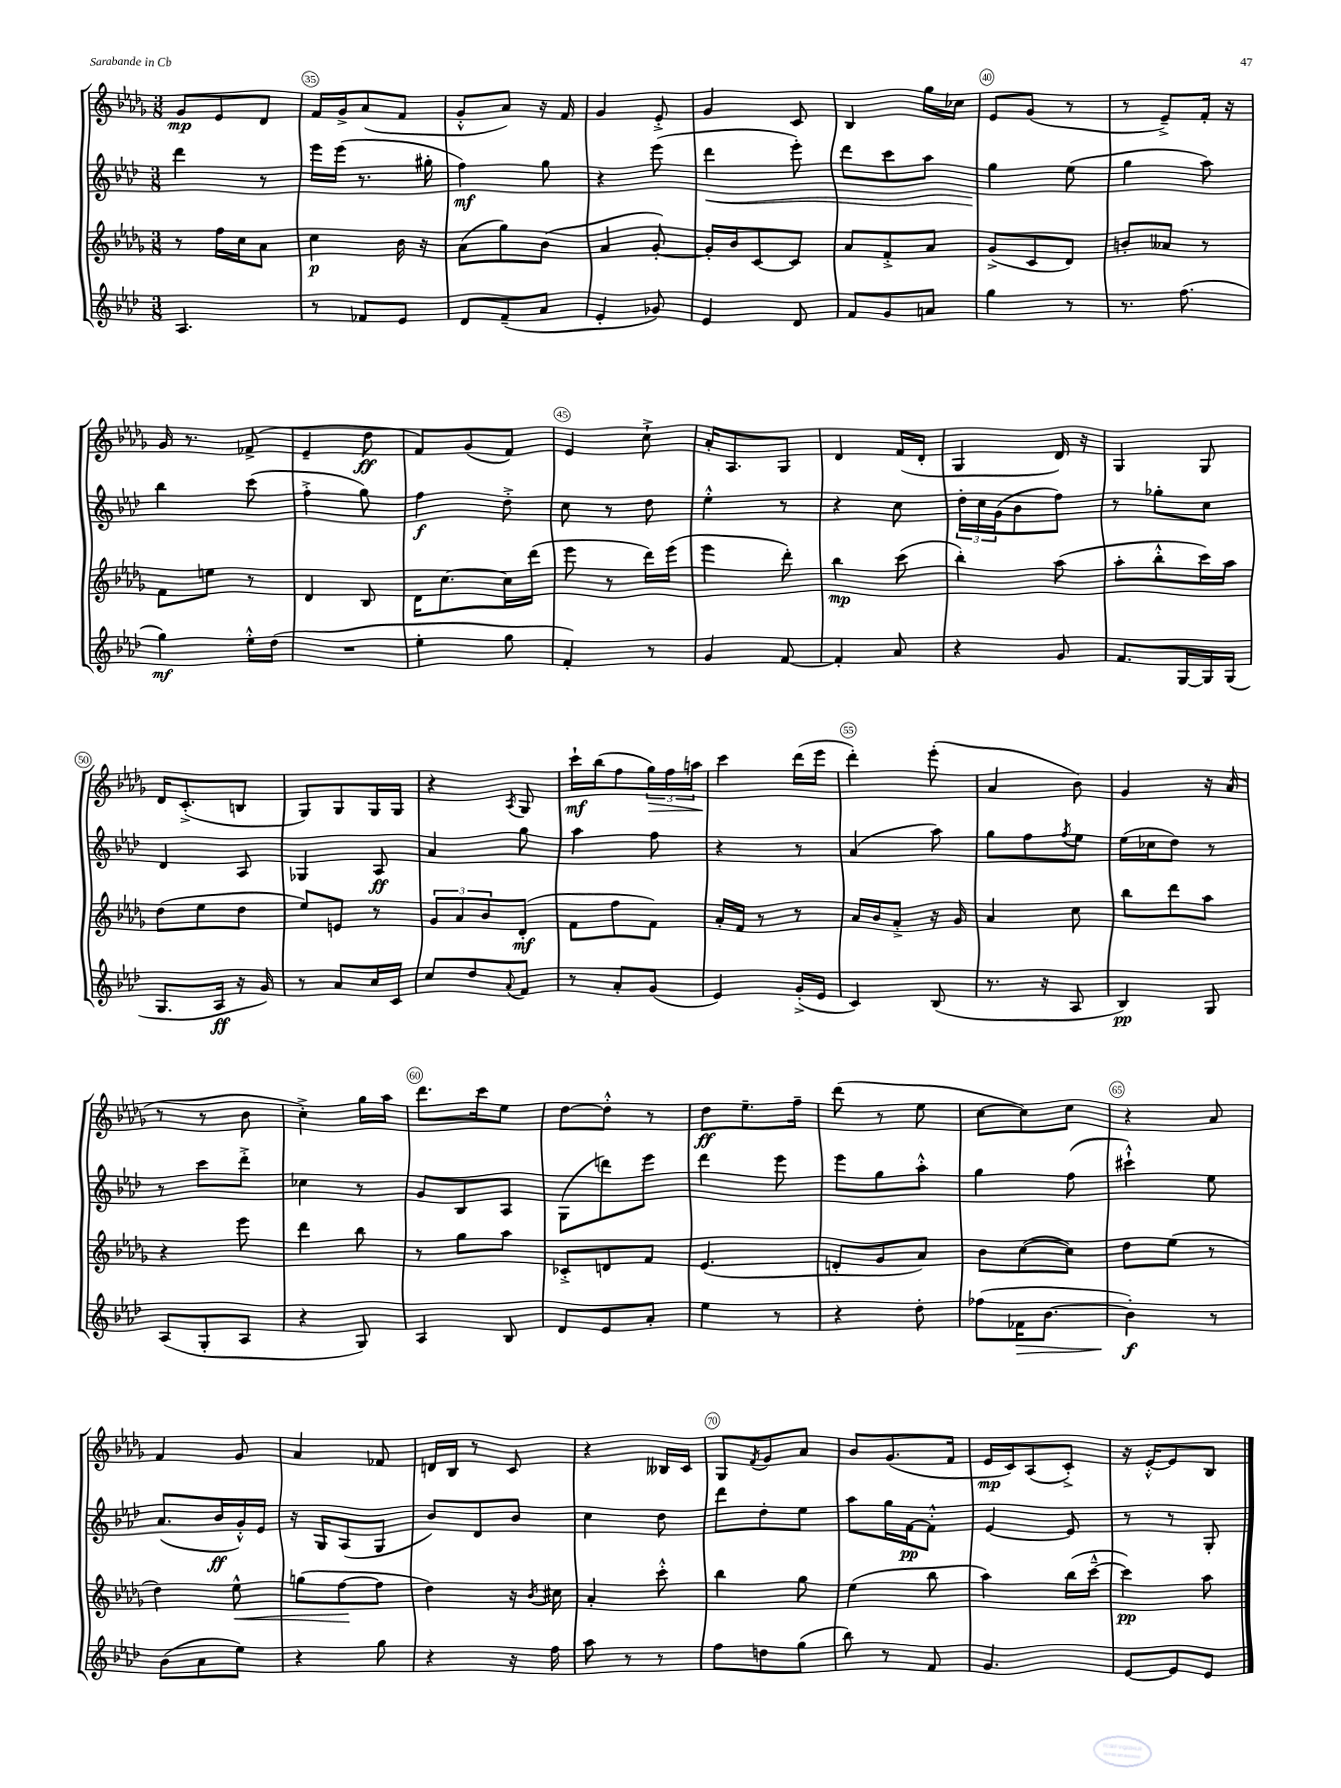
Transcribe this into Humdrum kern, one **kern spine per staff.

**kern	**dynam	**kern	**dynam	**kern	**dynam	**kern	**dynam
*part4	*part4	*part3	*part3	*part2	*part2	*part1	*part1
*staff4	*staff4	*staff3	*staff3	*staff2	*staff2	*staff1	*staff1
*clefG2	*	*clefG2	*	*clefG2	*	*clefG2	*
*k[b-e-a-d-]	*	*k[b-e-a-d-g-]	*	*k[b-e-a-d-]	*	*k[b-e-a-d-g-]	*
*M3/8	*	*M3/8	*	*M3/8	*	*M3/8	*
=34	=34	=34	=34	=34	=34	=34	=34
4.A-/	.	8r	.	4ddd-\	.	8g-/L	mp
.	.	16ff\LL	.	.	.	8e-/	.
.	.	16cc\J	.	.	.	.	.
.	.	8a-\J	.	8r	.	8d-/J	.
=35	=35	=35	=35	=35	=35	=35	=35
8r	.	4cc\	p	16eee-\LL	.	16f/LL	.
.	.	.	.	(16eee-\JJ	.	16g-^/J	.
8f-X/L	.	.	.	8.r	.	(8a-/	.
8e-/J	.	16b-\	.	.	.	8f/J	.
.	.	16r	.	16gg#X'\	.	.	.
=36	=36	=36	=36	=36	=36	=36	=36
8d-/L	.	(8a-\L	.	4ff\)	mf	8g-'^^/L	.
(8f~/	.	8gg-\)	.	.	.	8a-/J)	.
8a-/J	.	(8b-\J	.	8gg\	.	16r	.
.	.	.	.	.	.	16f/	.
=37	=37	=37	=37	=37	=37	=37	=37
4e-'/	.	4a-/	.	4r	.	4g-/	.
8g-X/)	.	[8g-'/)	.	(8eee-\	.	8e-'^/	.
=38	=38	=38	=38	=38	=38	=38	=38
!	!	!	!	!	!LO:HP:b	!	!
4e-/	.	16g-'/LL]	.	4ddd-\	<	4g-/	.
.	.	16b-/J	.	.	.	.	.
.	.	[8c/	.	.	.	.	.
8d-/	.	8c/J]	.	8eee-'\)	.	8c/	.
=39	=39	=39	=39	=39	=39	=39	=39
8f/L	.	8a-/L	.	8ddd-\L	.	4B-/	.
8g/	.	8f'^/	.	8ccc\	.	.	.
8an/J	.	8a-/J	.	8aa-\J	.	16gg-\LL	.
.	.	.	.	.	.	16cc-X\JJ	.
=40	=40	=40	=40	=40	=40	=40	=40
4gg\	.	(8g-^/L	.	4gg\	.	8e-/L	.
.	.	8c/	.	.	.	(8g-/J	.
8r	.	8d-/J)	.	(8ee-\	[	8r	.
=41	=41	=41	=41	=41	=41	=41	=41
8.r	.	8bn'/L	.	4gg\	.	8r	.
.	.	8a--X/J	.	.	.	8e-~^/L)	.
(8.ff\	.	.	.	.	.	.	.
.	.	8r	.	8aa-\)	.	16f'/Jk	.
.	.	.	.	.	.	16r	.
!!LO:LB:g=z
=42	=42	=42	=42	=42	=42	=42	=42
4gg\)	mf	8f\L	.	4bb-\	.	16g-/	.
.	.	.	.	.	.	8.r	.
.	.	8een\J	.	.	.	.	.
16ee-'^^\LL	.	8r	.	(8ccc\	.	(8f-X^/	.
(16dd-\JJ	.	.	.	.	.	.	.
=43	=43	=43	=43	=43	=43	=43	=43
4.r	.	4d-/	.	4ff'^\	.	4e-~/	.
.	.	8B-/	.	8gg\)	.	8dd-\	ff
=44	=44	=44	=44	=44	=44	=44	=44
4ee-'\	.	16d-\KL	.	4ff\	f	8f/L)	.
.	.	[8.cc\	.	.	.	.	.
.	.	.	.	.	.	(8g-/	.
8gg\	.	16cc\L]	.	8dd-'^\	.	8f/J)	.
.	.	(16ddd-\JJ	.	.	.	.	.
=45	=45	=45	=45	=45	=45	=45	=45
4f'/)	.	8eee-\	.	8cc\	.	4e-/	.
.	.	8r	.	8r	.	.	.
8r	.	16ddd-\LL)	.	8dd-\	.	8cc`^\	.
.	.	(16eee-\JJ	.	.	.	.	.
=46	=46	=46	=46	=46	=46	=46	=46
4g/	.	4eee-\	.	4ee-'^^\	.	16a-'/KL	.
.	.	.	.	.	.	8.A-/	.
[8f/	.	8ddd-'\)	.	8r	.	8G-/J	.
=47	=47	=47	=47	=47	=47	=47	=47
4f'/]	.	4bb-\	mp	4r	.	4d-/	.
8a-/	.	(8ccc\	.	8cc\	.	(16f/LL	.
.	.	.	.	.	.	16d-'/JJ	.
=48	=48	=48	=48	=48	=48	=48	=48
4r	.	4bb-'\)	.	24dd-'\LL	.	4G-/	.
.	.	.	.	24cc\	.	.	.
.	.	.	.	(24g\J	.	.	.
.	.	.	.	8b-\	.	.	.
8g/	.	(8aa-\	.	8ff\J)	.	16d-/)	.
.	.	.	.	.	.	16r	.
=49	=49	=49	=49	=49	=49	=49	=49
8.f/L	.	8aa-'\L	.	8r	.	4G-/	.
.	.	8bb-'^^\	.	8gg-X'\L	.	.	.
[16G/L	.	.	.	.	.	.	.
16G/]	.	16ccc\L)	.	8cc\J	.	8G-/	.
(16G/JJ	.	16aa-\JJ	.	.	.	.	.
!!LO:LB:g=z
=50	=50	=50	=50	=50	=50	=50	=50
8.G/L	.	(8dd-\L	.	4d-/	.	16d-/KL	.
.	.	.	.	.	.	(8.c'^/	.
.	.	8ee-\	.	.	.	.	.
16A-/Jk	ff	.	.	.	.	.	.
16r	.	8dd-\J	.	8A-/	.	8Bn/J	.
16g/)	.	.	.	.	.	.	.
=51	=51	=51	=51	=51	=51	=51	=51
8r	.	8ee-/L)	.	4G-X/	.	8G-/L)	.
8a-/L	.	8en/J	.	.	.	8G-/	.
16cc/L	.	8r	.	8A-/	ff	16G-/L	.
16c/JJ	.	.	.	.	.	16G-/JJ	.
=52	=52	=52	=52	=52	=52	=52	=52
8cc/L	.	12g-/L	.	4a-/	.	4r	.
.	.	12a-/	.	.	.	.	.
8dd-/	.	.	.	.	.	.	.
.	.	12b-/	.	.	.	.	.
8qqa-/	.	.	.	.	.	8qA-/	.
8f/J	.	(8d-'/J	mf	8gg\	.	8G-/	.
=53	=53	=53	=53	=53	=53	=53	=53
8r	.	8f\L	.	4aa-\	.	16ccc`\LL	mf
.	.	.	.	.	.	(16bb-\J	.
8a-'/L	.	8ff\	.	.	.	8ff\	.
!	!	!	!	!	!	!	!LO:HP:b
(8g/J	.	8f\J)	.	8ff\	.	24gg-\L)	>
.	.	.	.	.	.	24ff\	.
.	.	.	.	.	.	24aan\JJ	.
=54	=54	=54	=54	=54	=54	=54	=54
4e-/)	.	16a-'/LL	.	4r	.	4ccc\	.
.	.	16f/JJ	.	.	.	.	.
.	.	8r	.	.	.	.	.
(16g'^/LL	.	8r	.	8r	.	(16ddd-\LL	]
16e-/JJ	.	.	.	.	.	16eee-\JJ	.
=55	=55	=55	=55	=55	=55	=55	=55
4c/)	.	16a-/LL	.	(4a-/	.	4ddd-'\)	.
.	.	16b-/J	.	.	.	.	.
.	.	8a-'^/J	.	.	.	.	.
(8B-/	.	16r	.	8aa-\)	.	(8eee-'\	.
.	.	16g-/	.	.	.	.	.
=56	=56	=56	=56	=56	=56	=56	=56
8.r	.	4a-/	.	8gg\L	.	4a-/	.
.	.	.	.	8ff\	.	.	.
16r	.	.	.	.	.	.	.
.	.	.	.	8qff/	.	.	.
8A-/	.	8cc\	.	8ee-\J	.	8b-\)	.
=57	=57	=57	=57	=57	=57	=57	=57
4B-/)	pp	8bb-\L	.	(16ee-\LL	.	4g-/	.
.	.	.	.	16cc-X\J	.	.	.
.	.	8ddd-\	.	8dd-\J)	.	.	.
8G/	.	8aa-\J	.	8r	.	16r	.
.	.	.	.	.	.	(16a-/	.
!!LO:LB:g=z
=58	=58	=58	=58	=58	=58	=58	=58
(8A-/L	.	4r	.	8r	.	8r	.
8G'/	.	.	.	8ccc\L	.	8r	.
8A-/J	.	8eee-\	.	8ddd-'^\J	.	8b-\	.
=59	=59	=59	=59	=59	=59	=59	=59
4r	.	4ddd-\	.	4cc-X\	.	4cc'^\)	.
8G/)	.	8bb-\	.	8r	.	16gg-\LL	.
.	.	.	.	.	.	16aa-\JJ	.
=60	=60	=60	=60	=60	=60	=60	=60
4A-/	.	8r	.	8g/L	.	8.ddd-\L	.
.	.	8gg-\L	.	8B-/	.	.	.
.	.	.	.	.	.	16ccc\k	.
8B-/	.	8aa-\J	.	8A-/J	.	8ee-\J	.
=61	=61	=61	=61	=61	=61	=61	=61
8d-/L	.	8c-X'^/L	.	(8G\L	.	[8dd-\L	.
8e-/	.	8dn/	.	8dddn\)	.	8dd-'^^\J]	.
8a-'/J	.	8f/J	.	8eee-\J	.	8r	.
=62	=62	=62	=62	=62	=62	=62	=62
4ee-\	.	(4.e-/	.	4ddd-\	.	8dd-\L	ff
.	.	.	.	.	.	8.ee-~\	.
8r	.	.	.	8eee-\	.	.	.
.	.	.	.	.	.	16ff~\Jk	.
=63	=63	=63	=63	=63	=63	=63	=63
4r	.	8dn'/L	.	8eee-\L	.	(8ddd-\	.
.	.	8g-/	.	8gg\	.	8r	.
8dd-'\	.	8a-/J)	.	8aa-'^^\J	.	8ee-\	.
=64	=64	=64	=64	=64	=64	=64	=64
(8ff-X\L	.	8b-\L	.	4gg\	.	[8cc\L	.
!	!LO:HP:b	!	!	!	!	!	!
16f-X\K	>	([8cc\	.	.	.	8cc\])	.
[8.b-\J	.	.	.	.	.	.	.
.	.	8cc\J])	.	(8ff\	.	8cc\J	.
=65	=65	=65	=65	=65	=65	=65	=65
4b-'\])	f	8dd-\L	.	4ccc#X`^^\)	.	4r	.
.	.	(8ee-\J	.	.	.	.	.
8r	]	8r	.	8ee-\	.	8a-/	.
!!LO:LB:g=z
=66	=66	=66	=66	=66	=66	=66	=66
(8b-\L	.	4dd-\)	.	(8.a-/L	.	4f/	.
8a-\	.	.	.	.	.	.	.
.	.	.	.	16b-/L	ff	.	.
!	!	!	!LO:HP:b	!	!	!	!
8ee-\J)	.	8ee-^^\	<	16g'^^/)	.	8g-/	.
.	.	.	.	16e-/JJ	.	.	.
=67	=67	=67	=67	=67	=67	=67	=67
4r	.	(8ggn\L	.	16r	.	4a-/	.
.	.	.	.	16G/KL	.	.	.
.	.	[8ff\	.	(8A-/	.	.	.
8gg\	.	8ff\J]	[	8G/J	.	8f-X/	.
=68	=68	=68	=68	=68	=68	=68	=68
4r	.	4dd-\)	.	8b-/L)	.	16dn/LL	.
.	.	.	.	.	.	16B-/JJ	.
.	.	.	.	8d-/	.	8r	.
16r	.	16r	.	8b-/J	.	8c/	.
.	.	8qb-/	.	.	.	.	.
16ff\	.	16cc#X\	.	.	.	.	.
=69	=69	=69	=69	=69	=69	=69	=69
8aa-\	.	4a-'/	.	4cc\	.	4r	.
8r	.	.	.	.	.	.	.
8r	.	8ccc'^^\	.	8dd-\	.	16B--X/LL	.
.	.	.	.	.	.	16c/JJ	.
=70	=70	=70	=70	=70	=70	=70	=70
8ff\L	.	4bb-\	.	8ddd-\L	.	8G-/L	.
.	.	.	.	.	.	8qf/	.
8ddn\	.	.	.	8dd-'\	.	8g-/	.
(8gg\J	.	8gg-\	.	8ee-\J	.	8a-/J	.
=71	=71	=71	=71	=71	=71	=71	=71
8bb-\)	.	(4ee-\	.	8aa-\L	.	8b-/L	.
8r	.	.	.	16gg\L	.	(8.g-/	.
.	.	.	.	[16f\J	pp	.	.
8f/	.	8bb-\	.	8f'^^\J]	.	.	.
.	.	.	.	.	.	16f/Jk	.
=72	=72	=72	=72	=72	=72	=72	=72
4.g/	.	4aa-\)	.	[4e-/	.	16e-/LL	mp
.	.	.	.	.	.	16c/J)	.
.	.	.	.	.	.	(8A-/	.
.	.	(16bb-\LL	.	8e-/]	.	8c'^/J)	.
.	.	[16ccc~^^\JJ	.	.	.	.	.
=73	=73	=73	=73	=73	=73	=73	=73
[8e-/L	.	4ccc\])	pp	8r	.	16r	.
.	.	.	.	.	.	[16e-'^^/KL	.
8e-/]	.	.	.	8r	.	8e-/]	.
8e-/J	.	8aa-\	.	8G'/	.	8B-/J	.
==	==	==	==	==	==	==	==
*-	*-	*-	*-	*-	*-	*-	*-
